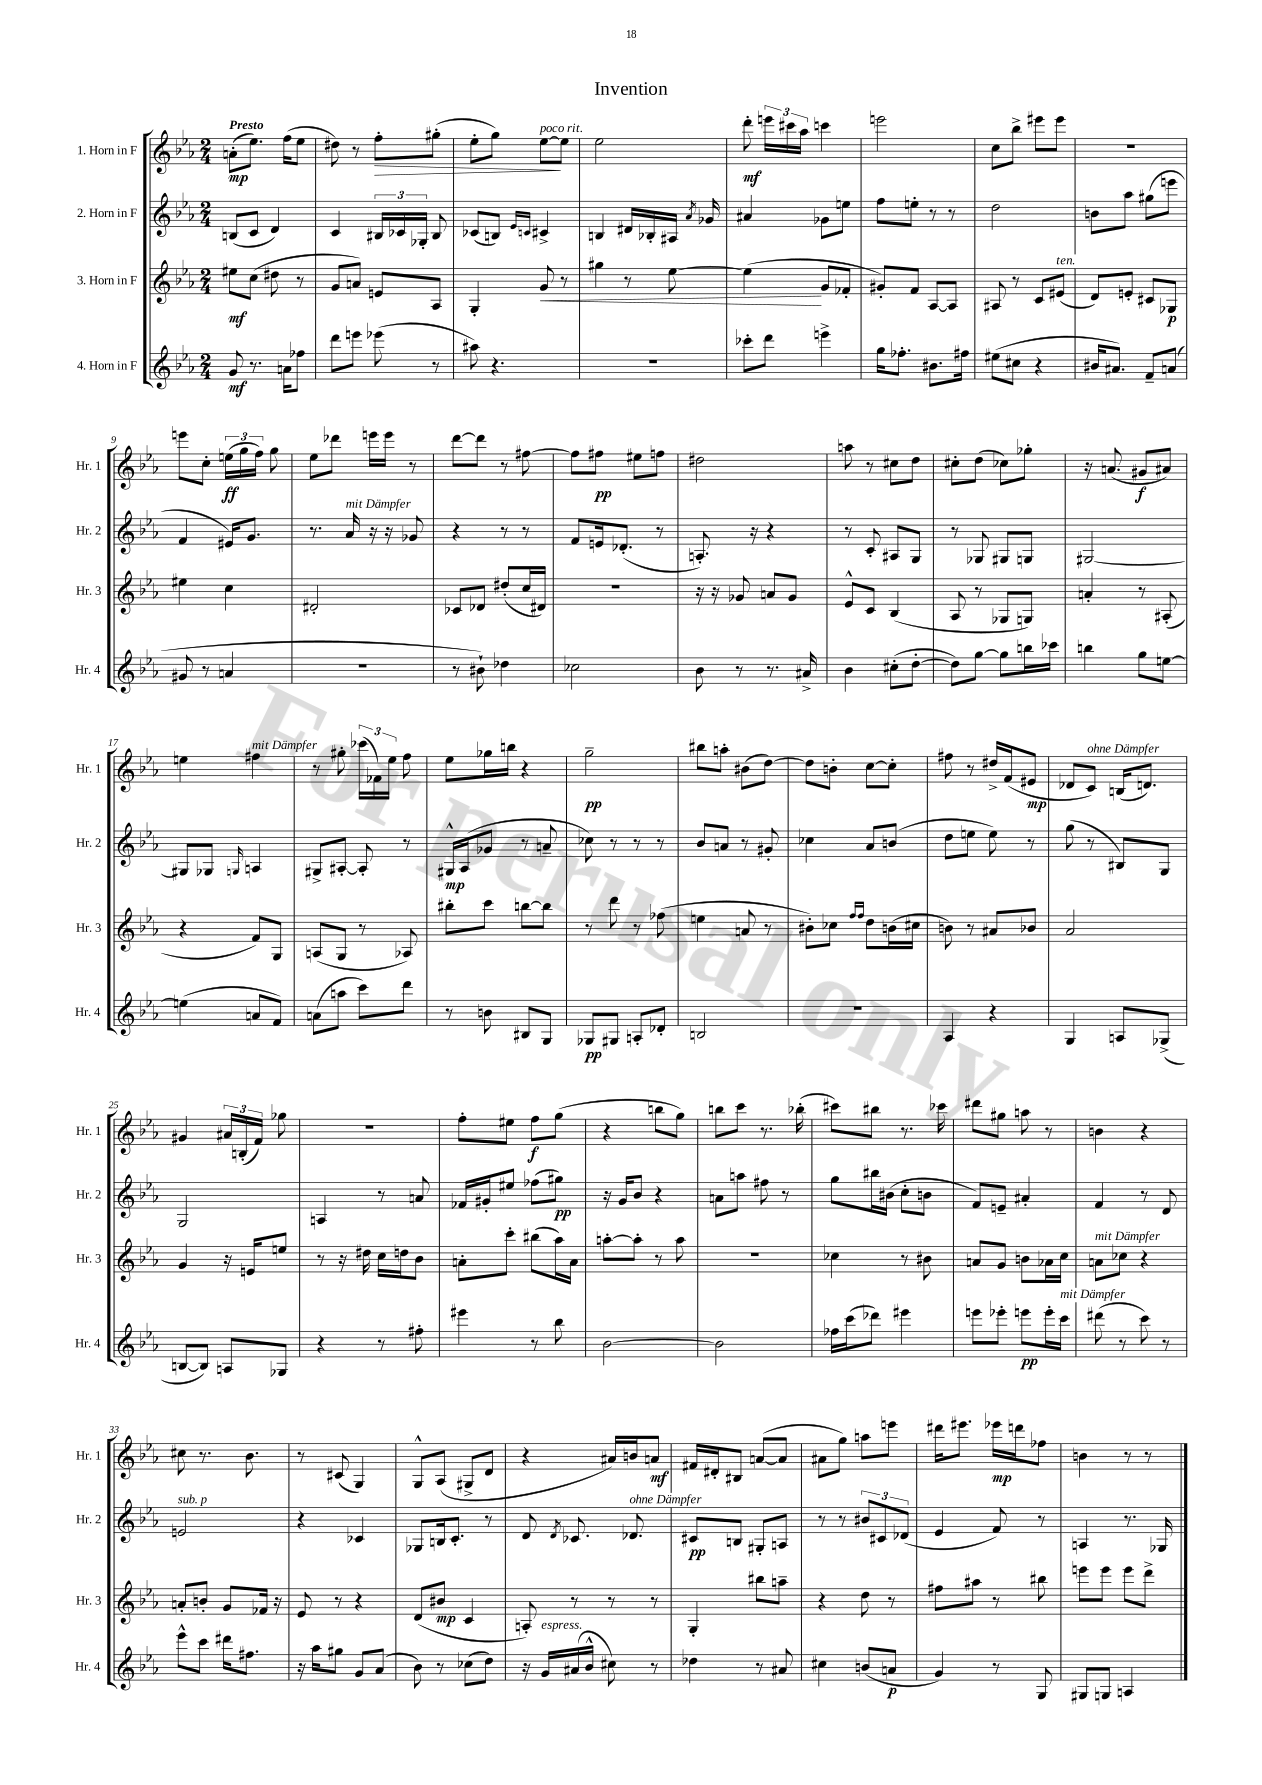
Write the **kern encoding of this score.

**kern	**kern	**kern	**kern
*staff4	*staff3	*staff2	*staff1
*clefG2	*clefG2	*clefG2	*clefG2
*k[b-e-a-]	*k[b-e-a-]	*k[b-e-a-]	*k[b-e-a-]
*M2/4	*M2/4	*M2/4	*M2/4
8g	8ee#	(8B	(8a'
8.r	(8cc	8c	8.ee-)
.	8dd#	4d)	.
16a	.	.	(16ff
8ff-	8r	.	8ee-
=	=	=	=
8ddd	8g	4c	8dd#)
8eee	8a)	.	8r
(8eee-	8e	24B#	8ff'
.	.	24c-	.
.	.	24G-'	.
8r	8A-	8B#	(8gg#'
=	=	=	=
8aa#)	4G'	(8c-	8ee-'
4.r	.	8B)	8gg)
.	.	16qqe-	.
.	.	16qqc	.
.	8g	4c#^	[8ee-
.	8r	.	8ee-]
=	=	=	=
2r	4gg#	4B	2ee-
.	8r	16d#	.
.	.	16B-'	.
.	[8ee-	16A#	.
.	.	8qa-	.
.	.	16g-	.
=	=	=	=
8ccc-'	(4ee-]	4a#	8ddd'
8ddd	.	.	24eee
.	.	.	24ccc#
.	.	.	24aa-
4eee^	8g	8g-	4ccc
.	8f-'	8ee	.
=	=	=	=
16gg	8g#')	8ff	2eee
8.ff-'	.	.	.
.	8f	8ee'	.
8.b#	[8A-	8r	.
.	8A-]	8r	.
16ff#	.	.	.
=	=	=	=
(8ee#	8A#	2dd	8cc
8cc#	8r	.	8bb-^
4r	8c	.	8eee#
.	(8e#	.	8eee#
=	=	=	=
16b#	8d)	8b	2r
8.a#)	.	.	.
.	8e'	8aa-	.
8f~	8c#	(8gg#	.
(8a	8G-	8eee	.
=	=	=	=
8g#	4ee#	4f	8eee
8r	.	.	8cc'
4a	4cc	16e#)	(24ee
.	.	.	24gg
.	.	8.g	.
.	.	.	24ff)
.	.	.	8gg
=	=	=	=
2r	2d#'	8.r	8ee-
.	.	.	8ddd-
.	.	16a-	.
.	.	16r	16eee
.	.	16r	16eee
.	.	8g-	8r
=	=	=	=
8r	8c-	4r	[8ddd
8b#`)	8d-	.	8ddd]
4dd-	(8dd#'	8r	8r
.	16cc	8r	[8ff#
.	16d#)	.	.
=	=	=	=
2cc-	2r	8f	8ff#]
.	.	16e	8ff#
.	.	(8.d-'	.
.	.	.	8ee#
.	.	8r	8ff
=	=	=	=
8b-	16r	8.A')	2dd#
.	16r	.	.
8r	8g-	.	.
.	.	16r	.
8.r	8a	4r	.
.	8g-	.	.
16a#^	.	.	.
=	=	=	=
4b-	8e-^^	8r	8aa
.	8c	8c'	8r
(8cc#'	(4B-	8A#	8cc#
[8dd'	.	8G	8dd
=	=	=	=
8dd])	8A-	8r	8cc#'
[8gg	8r	8G-	(8dd
8gg]	8G-	8G#	8cc-)
16bb	8G)	8G	8gg-'
16ccc-	.	.	.
=	=	=	=
4bb	4a'	[2G#	16r
.	.	.	(8.a
8gg	8r	.	8g#
[8ee	(8A#'	.	8a#)
=	=	=	=
(4ee]	4r	8G#]	4ee
.	.	8G-	.
.	.	16qqG	.
8a	8f)	4A	4ff#
8f)	8G	.	.
=	=	=	=
(8a	(8A	8G#^	8r
8aa	8G	[8A#'	8gg#'
8ccc)	8r	8A#']	(24ccc-
.	.	.	24f-)
.	.	.	24ee-
8ddd	8A-)	8r	8ff
=	=	=	=
8r	8bb#'	16G#^^	8ee-
.	.	(16A-	.
8b	8ccc	8g-	16gg-
.	.	.	16bb
8B#	[8bb	8r	4r
8G	8bb]	8a~	.
=	=	=	=
8G-	8r	8cc-)	2gg~
8G#	8ddd	8r	.
8A'	8r	8r	.
8d-'	(8ff-	8r	.
=	=	=	=
2B	4ee	8b-	8bb#
.	.	8a	8aa'
.	8a	8r	(8b#
.	8r	8g#'	[8dd)
=	=	=	=
2r	8b#')	4cc-	8dd]
.	8cc-	.	8b'
.	16qqff	.	.
.	16qqff	.	.
.	8dd	8a-	[8cc
.	(16b	(8b	8cc']
.	16cc#	.	.
=	=	=	=
4A-	8b)	8dd	8ff#
.	8r	8ee	8r
4r	8a#	8ee)	16dd#^
.	.	.	(16f
.	8b-	8r	8e#
=	=	=	=
4G	2a-	(8gg	8d-
.	.	8r	8c)
8A	.	8B#)	(16B
.	.	.	8.d)
(8G-^	.	8G	.
=	=	=	=
[8B	4g	2G	4g#
8B])	.	.	.
8A	16r	.	24a#
.	.	.	(24B'
.	16e	.	.
.	.	.	24f)
8G-	8ee	.	8gg-
=	=	=	=
4r	8r	4A	2r
.	16r	.	.
.	16dd#	.	.
8r	16cc	8r	.
.	16dd	.	.
8ff#'	8b-	8a	.
=	=	=	=
4eee#	8a'	16f-	8ff'
.	.	16g#'	.
.	8ccc'	8ee#	8ee#
8r	(8bb#	(8ff-	8ff
8bb-	16aa-)	8gg#)	(8gg
.	16a	.	.
=	=	=	=
[2b-	[8aa'	16r	4r
.	.	16g	.
.	8aa']	8b-	.
.	8r	4r	8bb
.	8aa	.	8gg)
=	=	=	=
2b-]	2r	8a	8bb
.	.	8aa	8ccc
.	.	8ff#	8.r
.	.	8r	.
.	.	.	(16bb-'
=	=	=	=
16ff-	4cc-	8gg	8ccc#)
(16ccc	.	.	.
8ddd-)	.	16bb#	8bb#
.	.	(16b#	.
4eee#	8r	8cc'	8.r
.	8b#	8b	.
.	.	.	16ccc-
=	=	=	=
8eee	8a	8f)	8ddd#
8eee-'	8g	8e~	8gg#
8eee	8b	4a#'	8aa
16eee'	16a-	.	8r
16ccc	16cc	.	.
=	=	=	=
(8ddd#	8a	4f	4b
8r	8cc-	.	.
8ccc)	4r	8r	4r
8r	.	8d	.
=	=	=	=
8eee-^^	8a'	2e	8cc#
8ccc	8b'	.	8.r
16ddd#	8g	.	.
8.ff#	.	.	8.b-
.	16f-	.	.
.	16r	.	.
=	=	=	=
16r	8e-	4r	8r
16aa-	.	.	.
8gg#	8r	.	(8c#
8g	4r	4c-	4G)
(8a-	.	.	.
=	=	=	=
8b-)	(8d	8G-	8G^^
8r	8b#	16B	(8A-
.	.	8.c'	.
(8cc-	4c	.	8G#^
8dd)	.	8r	8d
=	=	=	=
16r	8A')	8d	4r
16g	.	.	.
.	.	8qd	.
(16a#	8r	8.c-	.
16b-^^	.	.	.
8cc#)	8r	.	16a#)
.	.	8.d-	16b
8r	8r	.	8a
=	=	=	=
4dd-	4G'	8c#	16f#
.	.	.	16d#'
.	.	8B	8B#
8r	8bb#	8G#'	([8a
8a#	8aa~	8A	8a]
=	=	=	=
4cc#	4r	8r	8a#
.	.	8r	8gg)
(8b	8dd	12b#	8aa
.	.	12c#	.
8a	8r	.	8eee
.	.	(12d-	.
=	=	=	=
4g)	8ff#	4e-	16ddd#
.	.	.	8.eee#
.	8aa#	.	.
8r	8r	8f)	16eee-
.	.	.	16ddd
8G	8bb#	8r	8ff-
=	=	=	=
8G#	8eee	4A	4b
8G	8eee	.	.
4A	8eee	8.r	8r
.	8ddd^	.	8r
.	.	16G-	.
==	==	==	==
*-	*-	*-	*-
